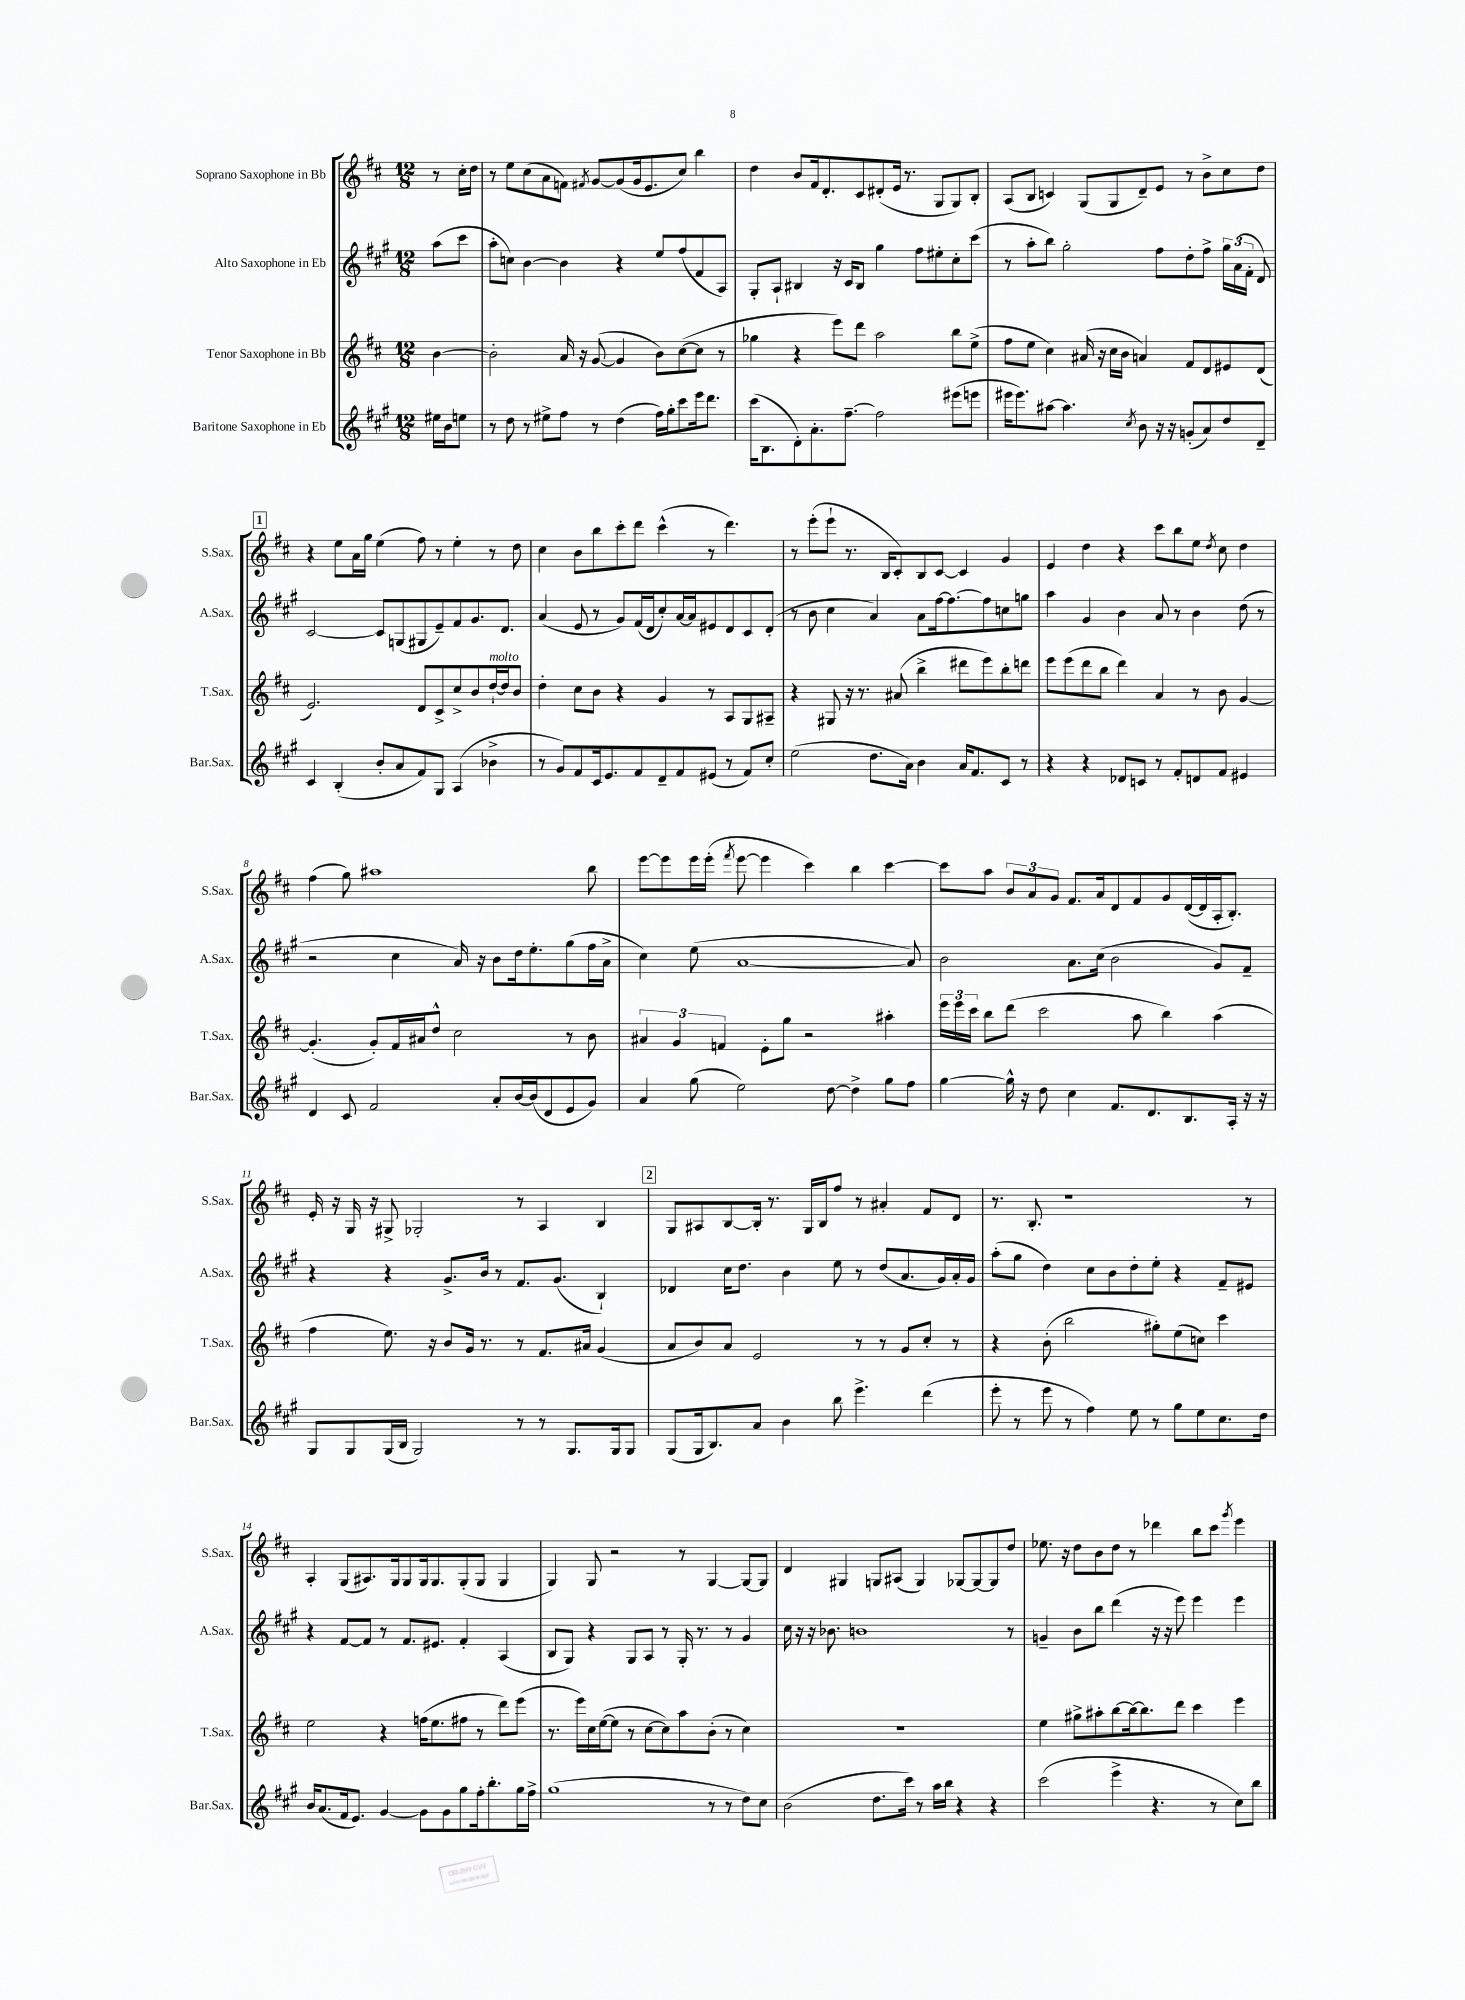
<<
\new StaffGroup <<
\new Staff = "s0" \with { instrumentName = "Soprano Saxophone in Bb" shortInstrumentName = "S.Sax." } {
    \clef treble \key d \major \numericTimeSignature \time 12/8 \partial 4
    \autoBeamOff r8 cis''16[-. d''16] |
    r8 e''8[ cis''8( a'8 f'8]) \acciaccatura { fis'8 } g'8[~ g'8( g'16 e'8. cis''8]) b''4 |
    d''4 b'8[ fis'16 d'8.-. cis'8 dis'8-.( e'16] r8. g8[ g8) b8]-. |
    a8[( b8] c'4) g8[( g8 d'8--) e'8] r8 b'8[-> cis''8 d''8] |
    \mark \markup { \box "1" } r4 e''8[ a'16 g''16] e''4( fis''8) r8 e''4-. r8 d''8 |
    cis''4 b'8[ b''8 cis'''8-. d'''8] cis'''4-^( r8 d'''4.) |
    r8 e'''8[-.( e'''8]-! r8. b16[ cis'8-.) b8 cis'8]~ cis'4 g'4 |
    e'4 d''4 r4 cis'''8[ b''8 e''8] \acciaccatura { d''8 } cis''8 d''4 |
    fis''4( g''8) ais''1 b''8 |
    e'''8[~ e'''8 e'''16 e'''16]-.( \acciaccatura { fis'''8 } e'''8~ e'''4 cis'''4) b''4 cis'''4~ |
    cis'''8[ a''8] \tuplet 3/2 { b'8[ a'8 g'8] } fis'8.[ a'16 d'8 fis'8 g'8 d'16~( d'16 a16-. b8.]-.) |
    e'16-. r16 g16 r16 gis8-> ges2-. r8 a4 b4 |
    \mark \markup { \box "2" } g8[ ais8 b8~ b16]-. r8. g16[ b16 fis''8] r8 ais'4-. fis'8[ d'8] |
    r8. b8.-. r1 r8 |
    a4-. g8[( ais8.) g16 g8 g16 g8. g8-.( g8] g4 |
    g4) g8 r2 r8 g4~ g8[~ g8] |
    d'4 gis4 g8[ ais8]( g4) ges8[~ ges8~ ges8 d''8] |
    ees''8. r16 d''8[ b'8 d''8] r8 des'''4 b''8[ cis'''8] \acciaccatura { g'''8 } e'''4 \bar "|." |
}
\new Staff = "s1" \with { instrumentName = "Alto Saxophone in Eb" shortInstrumentName = "A.Sax." } {
    \clef treble \key a \major \numericTimeSignature \time 12/8 \partial 4
    \autoBeamOff a''8[( cis'''8] |
    a''8[-. c''8]) b'4~ b'4 r4 e''8[ fis''8( fis'8 a8]) |
    gis8[-. a8]-! bis4 r16 cis'16[ bis8] gis''4 fis''8[ eis''8-. cis''8-. cis'''8]( |
    r8 a''8[-. b''8]) gis''2-. fis''8[ d''8-. fis''8]-> \tuplet 3/2 { gis''16[ a'16( fis'16]-. } d'8) |
    \mark \markup { \box "1" } cis'2~ cis'8[ g8( gis8 e'8--) fis'8 gis'8. d'8.] |
    a'4( e'8 r8 gis'8[) fis'16( d'16 cis''8-.) a'16~ a'16 eis'8 d'8 cis'8 d'8]-.( |
    r8 b'8 cis''4 a'4) a'8[ fis''16~ fis''8.~ fis''8 c''8 g''8] |
    a''4 gis'4 b'4 a'8 r8 b'4 d''8( r8 |
    r2 cis''4 a'16) r16 b'8[ d''16 e''8.-. gis''8( fis''16 a'16]-> |
    cis''4) e''8( a'1~ a'8) |
    b'2 a'8.[ cis''16]( b'2 gis'8[) fis'8]-- |
    r4 r4 gis'8.[-> b'16] r8 fis'8.[ gis'8.]( b4-!) |
    \mark \markup { \box "2" } des'4 cis''16[ d''8.] b'4 e''8 r8 d''8[( a'8. gis'16) a'16-. gis'16] |
    a''8[-.( gis''8] d''4) cis''8[ b'8 d''8-. e''8]-. r4 fis'8[-- eis'8] |
    r4 fis'8[~ fis'8] r8 fis'8.[ eis'8.] fis'4-. a4( |
    b8[ gis8]) r4 gis8[ a8] r8 gis16-. r8. r8 gis'4 |
    cis''16 r16 r16 bes'8. b'1 r8 |
    g'4-- b'8[ b''8] d'''4( r16 r16 e'''8) e'''4 e'''4 \bar "|." |
}
\new Staff = "s2" \with { instrumentName = "Tenor Saxophone in Bb" shortInstrumentName = "T.Sax." } {
    \clef treble \key d \major \numericTimeSignature \time 12/8 \partial 4
    \autoBeamOff b'4~ |
    b'2-. a'16 r16 g'8~( g'4 b'8[) cis''8~( cis''8] r8 |
    ges''4 r4 e'''8[) d'''8] a''2 b''8[ e''8]->( |
    fis''8[ e''8] cis''4) ais'16( r16 cis''16[ b'16] a'4) fis'8[ d'8 eis'8 d'8]( |
    \mark \markup { \box "1" } e'2.) d'8[ cis'8-> cis''8-> b'8 d''16~-!^\markup { \italic "molto" } d''16 b'8] |
    d''4-. cis''8[ b'8] r4 g'4 r8 a8[ g8 ais8]-- |
    r4 gis8 r16 r8. ais'8( b''4-> dis'''8[ e'''8) b''8-. d'''8] |
    e'''8[ e'''8( d'''8 b''8] d'''4) a'4 r8 b'8 g'4~ |
    g'4.-.( g'8[-.) fis'16 ais'16 d''8]-^ cis''2 r8 b'8 |
    \tuplet 3/2 { ais'4 g'4 f'4 } e'8[-. g''8] r2 ais''4-. |
    \tuplet 3/2 { e'''16[ e'''16 cis'''16] } b''8[ d'''8]( cis'''2 a''8 b''4) a''4( |
    fis''4 e''8.) r16 b'8[ g'16] r8. r8 fis'8.[ ais'16] g'4( |
    \mark \markup { \box "2" } a'8[ b'8) a'8] e'2 r8 r8 g'8[ cis''8]-. r8 |
    r4 b'8-.( b''2 gis''8[-.) e''8( c''8]) cis'''4 |
    e''2 r4 f''16[( e''8. fis''8] r8 d'''8[) e'''8]( |
    r8. e'''16[) cis''16 e''16~( e''8] r8 cis''8[~ cis''8) a''8 b'8]-.( r8 cis''4) |
    R1. |
    e''4 gis''8[-> ais''8-. b''8~ b''16~ b''8. d'''8] cis'''4 e'''4 \bar "|." |
}
\new Staff = "s3" \with { instrumentName = "Baritone Saxophone in Eb" shortInstrumentName = "Bar.Sax." } {
    \clef treble \key a \major \numericTimeSignature \time 12/8 \partial 4
    \autoBeamOff eis''16[ b'16 e''8] |
    r8 d''8 r8 eis''8[-> fis''8] r8 d''4( fis''16[) gis''16-. cis'''8 e'''16 d'''8.] |
    cis'''16[( b8. d'8-.) a'8.-. fis''8.]~-- fis''2 eis'''8[( e'''8] |
    eis'''16[ eis'''8.) ais''8]~ ais''4. \acciaccatura { cis''8 } b'8 r16 r16 g'8[-.( a'8) d''8 d'8]-- |
    \mark \markup { \box "1" } cis'4 b4-.( b'8[-. a'8 fis'8) gis8] a4( bes'4-> |
    r8 gis'8[) fis'8 cis'16 e'8. fis'8 d'8-- fis'8 eis'8]( r8 fis'8[) cis''8]-. |
    e''2( d''8.[ a'16]) b'4 a'16[ fis'8. cis'8] r8 |
    r4 r4 des'8[ c'8] r8 fis'8[-. d'8 fis'8] eis'4 |
    d'4 cis'8 fis'2 a'8[-. b'16~ b'16( d'8 e'8 gis'8]) |
    a'4 gis''8( e''2) d''8~ d''4-> gis''8[ fis''8] |
    gis''4~ gis''16-^ r16 d''8 cis''4 fis'8.[ d'8. b8. a16]-. r16 r16 |
    gis8[ gis8 gis16( b16] gis2) r8 r8 gis8.[ gis16 gis8] |
    \mark \markup { \box "2" } gis8[( gis16 b8.) a'8] b'4 b''8 e'''4.-> d'''4( |
    e'''8-. r8 e'''8 r8 fis''4) e''8 r8 gis''8[ e''8 cis''8. d''16] |
    b'16[ a'8.( fis'16 e'8.]) gis'4~ gis'8[ gis'8 gis''8 fis''16-. b''8.-. gis''16 fis''16]-> |
    gis''1( r8 r8 d''8[) cis''8] |
    b'2( d''8.[ cis'''16]) r8 a''16[ b''16] r4 r4 |
    cis'''2( e'''4-> r4. r8 cis''8[) b''8] \bar "|." |
}
>>
>>
